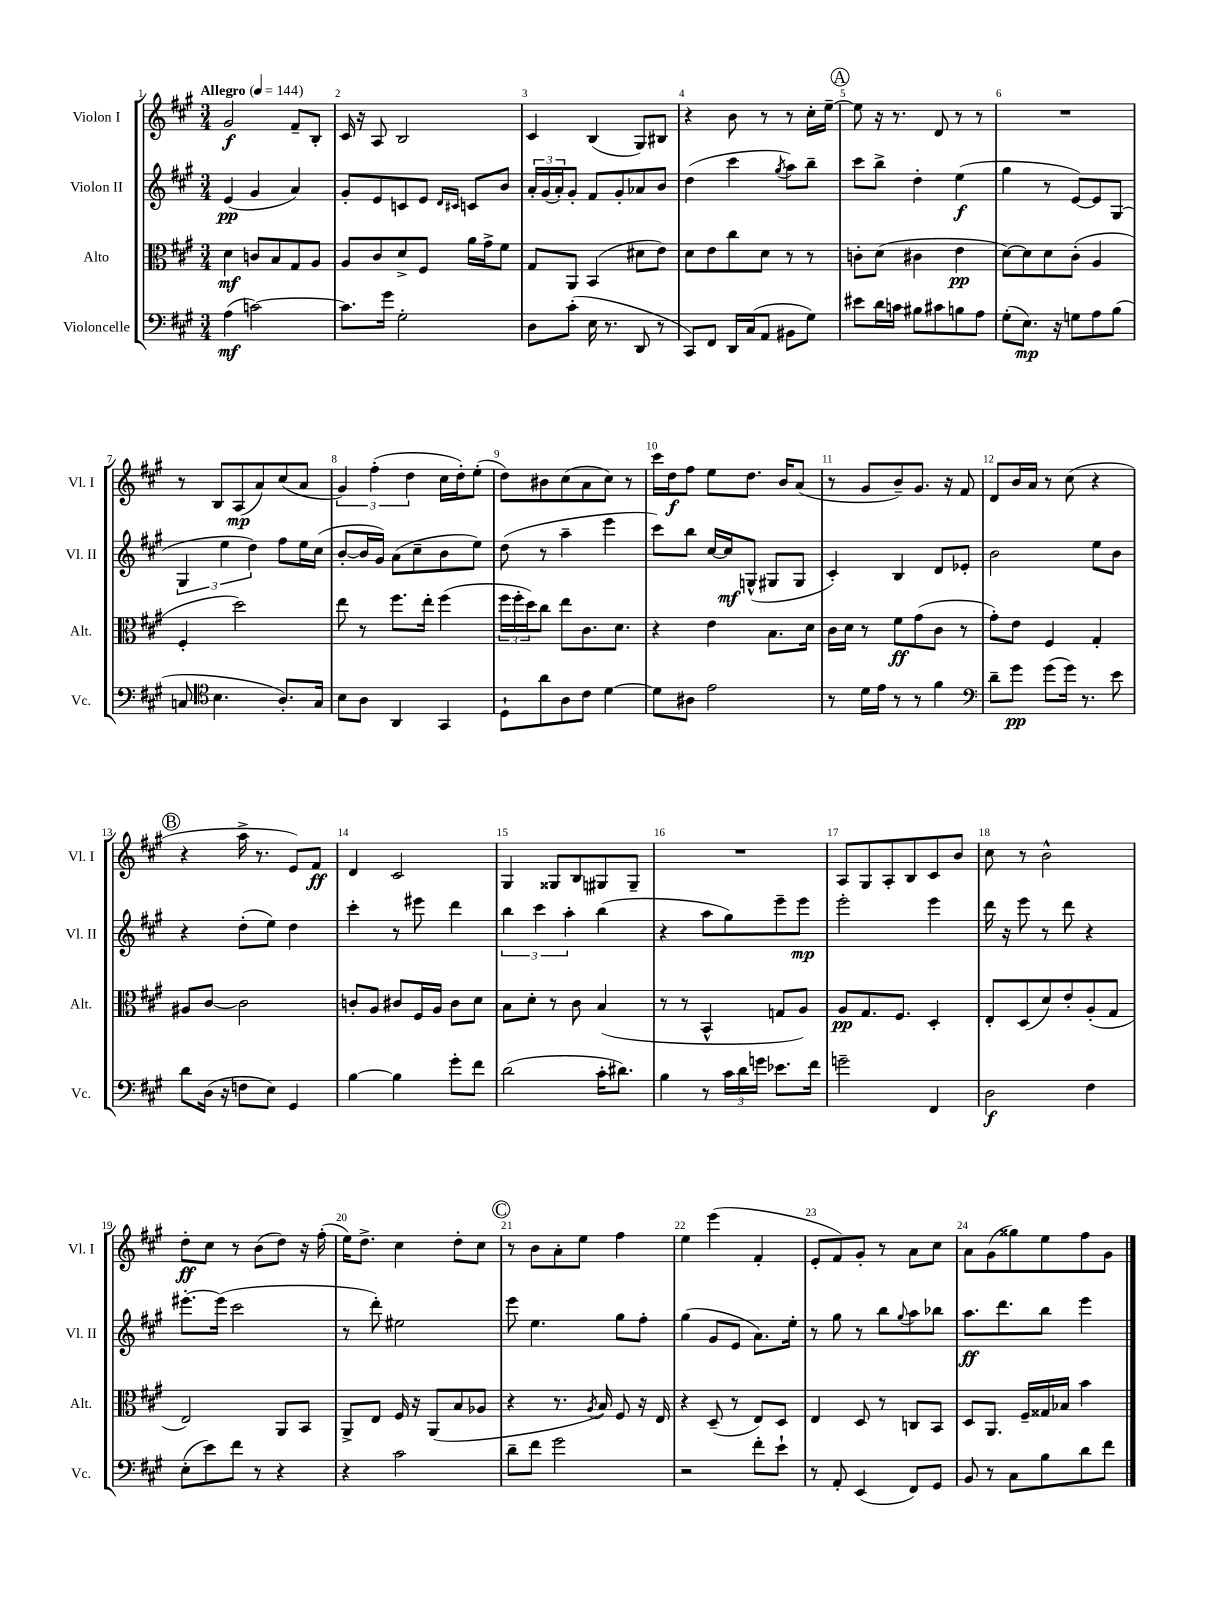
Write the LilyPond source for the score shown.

<<
\new StaffGroup <<
\new Staff = "s0" \with { instrumentName = "Violon I" shortInstrumentName = "Vl. I" } {
    \clef treble \key a \major \numericTimeSignature \time 3/4 \tempo "Allegro" 4 = 144
    gis'2\f fis'8-- b8-. |
    cis'16 r16 a8 b2 |
    cis'4 b4( gis8) bis8 |
    r4 b'8 r8 r8 cis''16-. e''16~-- |
    \mark \markup { \circle "A" } e''8 r16 r8. d'8 r8 r8 |
    R2. |
    r8 b8 a8\mp( a'8) cis''8( a'8 |
    \tuplet 3/2 { gis'4) fis''4-.( d''4 } cis''16 d''16-.) e''8-.( |
    d''8) bis'8 cis''8( a'8 cis''8) r8 |
    cis'''16 d''16\f fis''8 e''8 d''8. b'16 a'8( |
    r8 gis'8 b'8--) gis'8. r16 fis'8 |
    d'8 b'16 a'16 r8 cis''8( r4 |
    \mark \markup { \circle "B" } r4 a''16-> r8. e'8) fis'8\ff |
    d'4 cis'2 |
    gis4 gisis8 b8 gis8 gis8-- |
    R2. |
    a8 gis8 a8-. b8 cis'8 b'8 |
    cis''8 r8 b'2-^ |
    d''8-.\ff cis''8 r8 b'8( d''8) r16 fis''16-.( |
    e''16) d''8.-> cis''4 d''8-. cis''8 |
    \mark \markup { \circle "C" } r8 b'8 a'8-. e''8 fis''4 |
    e''4 e'''4( fis'4-. |
    e'8-. fis'8) gis'8-. r8 a'8 cis''8 |
    a'8 gis'8( gisis''8) e''8 fis''8 gis'8 \bar "|." |
}
\new Staff = "s1" \with { instrumentName = "Violon II" shortInstrumentName = "Vl. II" } {
    \clef treble \key a \major \numericTimeSignature \time 3/4
    e'4\pp( gis'4 a'4) |
    gis'8-. e'8 c'8 e'8 \grace { d'16 cis'16 } c'8 b'8 |
    \tuplet 3/2 { a'16-. gis'16( a'16-.) } gis'8-. fis'8 gis'8-. aes'8 b'8 |
    d''4( cis'''4 \acciaccatura { gis''8 } a''8) b''8-- |
    \mark \markup { \circle "A" } cis'''8 b''8-> d''4-. e''4\f( |
    gis''4 r8 e'8~) e'8 gis8( |
    \tuplet 3/2 { gis4 e''4 d''4) } fis''8 e''16 cis''16( |
    b'8~-. b'16 gis'16) a'8( cis''8-- b'8 e''8) |
    d''8( r8 a''4-- e'''4 |
    cis'''8) b''8 cis''16~ cis''16\mf g8-^( gis8 gis8 |
    cis'4-.) b4 d'8 ees'8-. |
    b'2 e''8 b'8 |
    \mark \markup { \circle "B" } r4 d''8-.( e''8) d''4 |
    cis'''4-. r8 eis'''8 d'''4 |
    \tuplet 3/2 { b''4 cis'''4 a''4-. } b''4( |
    r4 a''8 gis''8) e'''8-- e'''8\mp |
    e'''2-. e'''4 |
    d'''16 r16 e'''8 r8 d'''8 r4 |
    eis'''8.~-. eis'''16( cis'''2 |
    r8 d'''8-.) eis''2 |
    \mark \markup { \circle "C" } e'''8 e''4. gis''8 fis''8-. |
    gis''4( gis'8 e'8 a'8.) e''16-. |
    r8 gis''8 r8 b''8 \appoggiatura { gis''8 } a''8 bes''8 |
    a''8.\ff d'''8. b''8 e'''4 \bar "|." |
}
\new Staff = "s2" \with { instrumentName = "Alto" shortInstrumentName = "Alt." } {
    \clef alto \key a \major \numericTimeSignature \time 3/4
    d'4\mf c'8 b8 gis8 a8 |
    a8 cis'8 d'8-> fis8 a'16 gis'16-> fis'8 |
    gis8 a,8 b,4( dis'8 e'8) |
    d'8 e'8 cis''8 d'8 r8 r8 |
    \mark \markup { \circle "A" } c'8-. d'8( cis'4 e'4\pp |
    d'8~) d'8 d'8 cis'8-.( a4 |
    fis4-. d''2) |
    e''8 r8 fis''8. e''16-. fis''4( |
    \tuplet 3/2 { fis''16 fis''16-. d''16) } cis''8 e''8 cis'8. d'8. |
    r4 e'4 b8. d'16 |
    cis'16 d'16 r8 fis'8\ff gis'8( cis'8 r8 |
    gis'8-.) e'8 fis4 gis4-. |
    \mark \markup { \circle "B" } ais8 cis'8~ cis'2 |
    c'8-. a8 cis'8 fis16 a16 cis'8 d'8 |
    b8 d'8-. r8 cis'8 b4( |
    r8 r8 b,4-^ g8 a8) |
    a8\pp gis8. fis8. d4-. |
    e8-. d8( d'8) e'8-. a8-.( gis8 |
    e2) a,8 b,8 |
    a,8-> e8 fis16 r16 a,8( b8 aes8 |
    \mark \markup { \circle "C" } r4 r8. \acciaccatura { a8 } b16) fis8 r16 e16 |
    r4 d8--( r8 e8) d8 |
    e4 d8 r8 c8 b,8 |
    d8 a,8. fis16-- gisis16 bes16 b'4 \bar "|." |
}
\new Staff = "s3" \with { instrumentName = "Violoncelle" shortInstrumentName = "Vc." } {
    \clef bass \key a \major \numericTimeSignature \time 3/4
    a4\mf( c'2~) |
    c'8. gis'16 gis2-. |
    d8 cis'8-.( e16 r8. d,8 r8 |
    cis,8) fis,8 d,16 cis16( a,8 bis,8 gis8) |
    \mark \markup { \circle "A" } eis'8 d'16 c'16 bis8 cis'8 b8 a8 |
    gis8-.( e8.\mp) r16 g8 a8 b8( |
    c8 \clef tenor b4. a8.-.) gis16 |
    b8 a8 a,4 gis,4 |
    d8-! a'8 a8 cis'8 d'4~ |
    d'8 ais8 e'2 |
    r8 d'16 e'16 r8 r8 fis'4 |
    \clef bass d'8-- gis'8\pp gis'8( gis'16) r8. e'8 |
    \mark \markup { \circle "B" } d'8 d16( r16 f8 e8) gis,4 |
    b4~ b4 gis'8-. fis'8 |
    d'2( cis'16-. dis'8.) |
    b4 r8 \tuplet 3/2 { cis'16 d'16 g'16 } ees'8. fis'16 |
    g'2-- fis,4 |
    d2\f fis4 |
    e8-.( e'8) fis'8 r8 r4 |
    r4 cis'2 |
    \mark \markup { \circle "C" } d'8-- fis'8 gis'2 |
    r2 fis'8-. e'8-! |
    r8 a,8-. e,4( fis,8) gis,8 |
    b,8 r8 cis8 b8 d'8 fis'8 \bar "|." |
}
>>
>>
\layout { \context { \Score \override BarNumber.break-visibility = ##(#f #t #t) barNumberVisibility = #all-bar-numbers-visible } }
